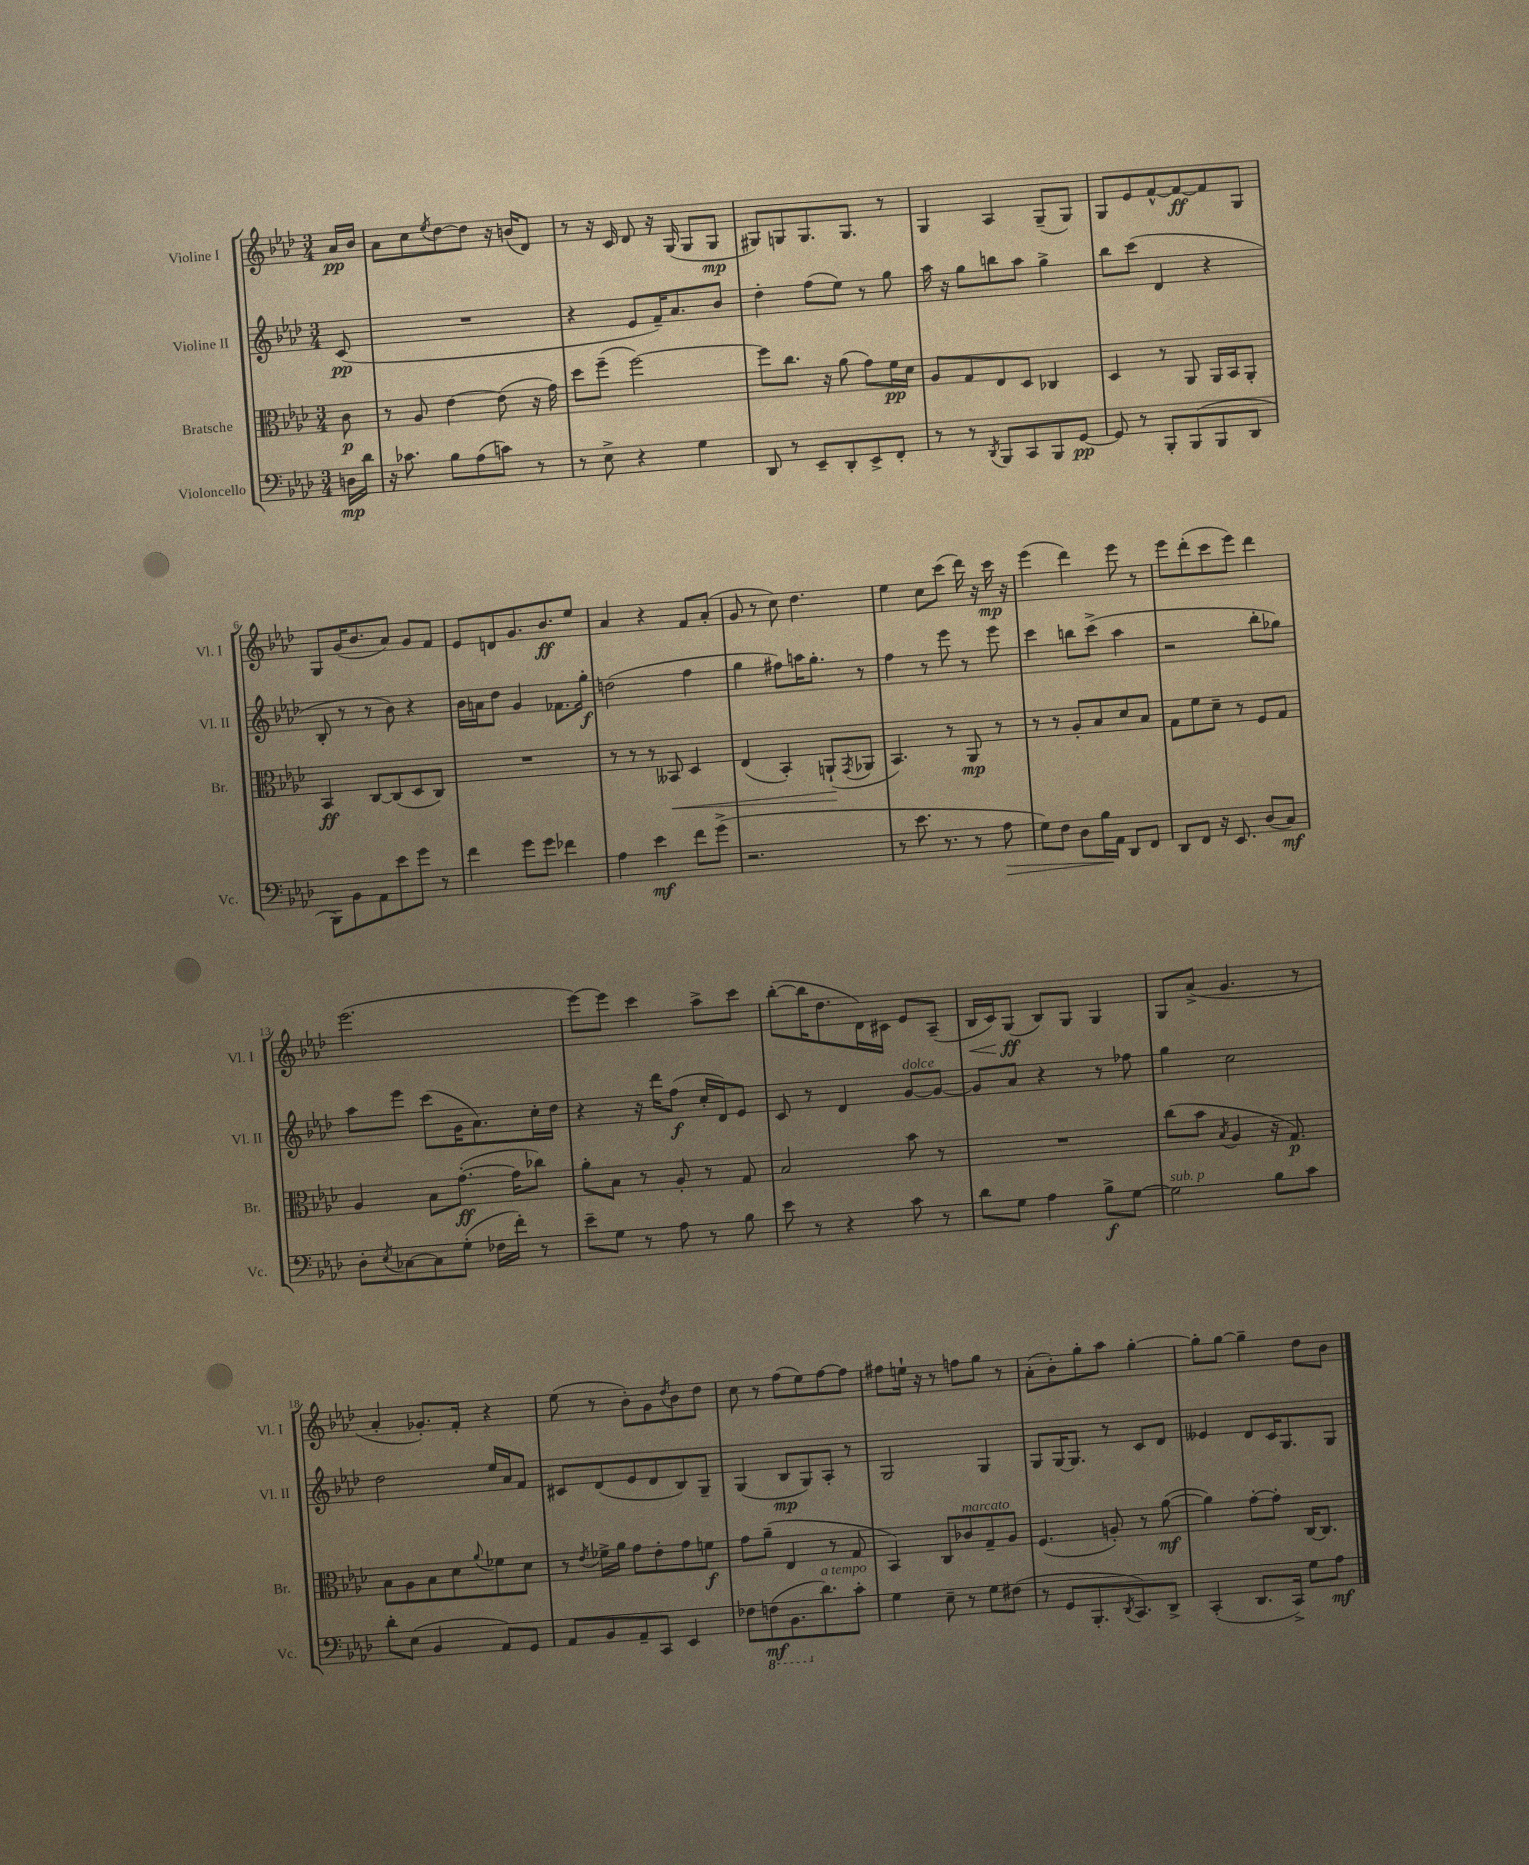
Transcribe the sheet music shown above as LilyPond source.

<<
\new StaffGroup <<
\new Staff = "s0" \with { instrumentName = "Violine I" shortInstrumentName = "Vl. I" } {
    \clef treble \key aes \major \numericTimeSignature \time 3/4 \partial 8
    aes'16\pp bes'16 |
    aes'8 c''8 \acciaccatura { ees''8 } des''8~ des''8 r16 b'16( des'8) |
    r8 r16 c'16 des'8 r16 g16( g8 g8\mp |
    gis8) g8 g8. g8. r8 |
    g4 aes4 g8--( g8) |
    g8 ees'8 f'8~-^ f'8~\ff f'8 g8 |
    g8 g'16( bes'8. aes'8) g'8 f'8 |
    ees'8 d'8 g'8. bes'8.\ff ees''8 |
    aes'4 r4 f'8 aes'8-.( |
    g'8 r8 c''8) des''4. |
    ees''4 c''8 c'''8( des'''16) r16 c'''16\mp r16 |
    ees'''4( des'''4) ees'''8 r8 |
    ees'''8 des'''8-.( c'''8 ees'''8) des'''4 |
    ees'''2.( |
    ees'''8~) ees'''8 c'''4 aes''8-> c'''8 |
    bes''8~-.( bes''16 des''8. des'16) cis'16 ees'8 aes8--( |
    bes16\< c'16) g8\ff\!( bes8) g8 g4 |
    g8 aes'8->( g'4. r8 |
    aes'4-. ges'8.-.) f'16-. r4 |
    ees''8( r8 bes'8-.) g'8 \acciaccatura { des''8 } bes'8 des''8 |
    c''8 r8 f''8( ees''8) f''8~ f''8 |
    fis''8 e''16-! r16 r8 f''8 g''8 r8 |
    aes'8-.( bes'8-.) g''8-. aes''8 g''4~-. |
    g''8-. g''8~ g''4-- des''8 bes'8 \bar "|." |
}
\new Staff = "s1" \with { instrumentName = "Violine II" shortInstrumentName = "Vl. II" } {
    \clef treble \key aes \major \numericTimeSignature \time 3/4 \partial 8
    c'8\pp( |
    R2. |
    r4 ees'8 f'16--) aes'8. bes'8 |
    des''4-. f''8( ees''8) r8 g''8 |
    aes''16 r16 g''8 b''8 aes''8 g''4-> |
    bes''8 c'''8( des'4 r4 |
    bes8-. r8 r8 bes'8) r4 |
    bes'16 a'16 des''8 g'4 fes'8. g''16-.\f |
    d''2( f''4 |
    g''4 fis''8) a''16 g''8.-. r8 |
    f''4 r8 ees'''8 r8 ees'''8 |
    c'''4 b''8 c'''8->( aes''4 |
    r2 bes''8-. ges''8) |
    aes''8 ees'''8 c'''8( g'16 aes'8.) c''16-. des''16 |
    r4 r16 des'''16 f''8\f( c''16-. des'16) ees'8 |
    c'8 r8 des'4 g'8~^\markup { \italic "dolce" } g'8~ |
    g'8 aes'8 r4 r8 fes''8 |
    g''4 c''2 |
    des''2 ees''16 aes'16 f'8 |
    cis'8 des'8( ees'8 des'8 bes8) g8-- |
    g4( bes8\mp g8) aes8-. r8 |
    g2 g4 |
    g8 g16~ g8. r8 c'8 des'8 |
    eeses'4 des'8 c'16 g8. g8 \bar "|." |
}
\new Staff = "s2" \with { instrumentName = "Bratsche" shortInstrumentName = "Br." } {
    \clef alto \key aes \major \numericTimeSignature \time 3/4 \partial 8
    c'8\p |
    r8 aes8 ees'4~ ees'8( r16 g'16) |
    des''8 f''8--( f''2~) |
    f''8 c''8. r16 aes'8( g'8) f'16\pp des'16 |
    aes8 g8 ees8 des8 ces4 |
    des4 r8 aes,8 aes,16 bes,16 aes,8-. |
    bes,4\ff c8~ c8( des8 c8) |
    R2. |
    r8 r8 r8 beses,8\< des4 |
    ees4( bes,4-.) a,8-!\!( \acciaccatura { g,8 } aes,8 |
    bes,4.) r8 aes,8\mp r8 |
    r8 r8 aes8-. bes8 des'8 bes8 |
    g8 f'8 des'8-- r8 f8 g8 |
    aes4 bes8 g'8.~-.\ff( g'16 ces''8) |
    aes'8-. bes8 r8 aes8-. r8 g8 |
    bes2 bes'8 r8 |
    R2. |
    c''8( bes'8 \acciaccatura { bes8 } aes4 r16 g8.\p) |
    bes8 aes8 bes8 des'8 \appoggiatura { aes'8 } fes'8 des'8 |
    r8 \acciaccatura { ees'8 } fes'16-> aes'16 g'8 ees'8-. g'8 f'8\f |
    g'8 aes'8--( ees4 r8 g8 |
    bes,4) c8 ces'8^\markup { \italic "marcato" } g8-- aes8 |
    f4.( a8-.) r8 aes'8~\mf( |
    aes'4) g'8~-. g'8-. c16~ c8. \bar "|." |
}
\new Staff = "s3" \with { instrumentName = "Violoncello" shortInstrumentName = "Vc." } {
    \clef bass \key aes \major \numericTimeSignature \time 3/4 \partial 8
    d16\mp des'16 |
    r16 ces'8. bes8 aes8( c'8) r8 |
    r8 ees8-> r4 g4 |
    des,8 r8 ees,8-- des,8-. ees,8-> f,8-. |
    r8 r8 \acciaccatura { des,8 } bes,,8 c,8 bes,,8 g,8~\pp |
    g,8 r8 bes,,8-. bes,,8( bes,,8 des,8 |
    bes,,8) bes,8 aes,8 ees'8 g'8 r8 |
    f'4 g'8 g'8 fes'4 |
    aes4 ees'4\mf f'8 g'8->( |
    r2. |
    r8 ees'8. r8. r8 aes8\> |
    g8) f8 des8 bes16\! aes,16 des,8 f,8 |
    des,8 f,8 r16 ees,8. des8( c8\mf) |
    des8-. \acciaccatura { ees8 } ces8~ ces8 g8-.( fes16 f'16-.) r8 |
    ees'8-- g8 r8 aes8 r8 bes8 |
    ees'8 r8 r4 c'8 r8 |
    des'8 g8 aes4 bes8->\f g8~ |
    g2^\markup { \italic "sub. p" } bes8 c'8 |
    des'8-. ees8( bes,4 aes,8) g,8 |
    aes,8 bes,8 aes,8-- c,8 ees,4 |
    fes8 \ottava #-1 f,!8\mf( bes,,8. \ottava #0 des'8.^\markup { \italic "a tempo" }) c'8-. |
    g4 ees8-- r8 g8 fis8( |
    r8 g,8 bes,,8.-. \acciaccatura { des,8 } c,8.) des,8-> |
    c,4-.( des,8. c,16->) g8 aes8\mf \bar "|." |
}
>>
>>
